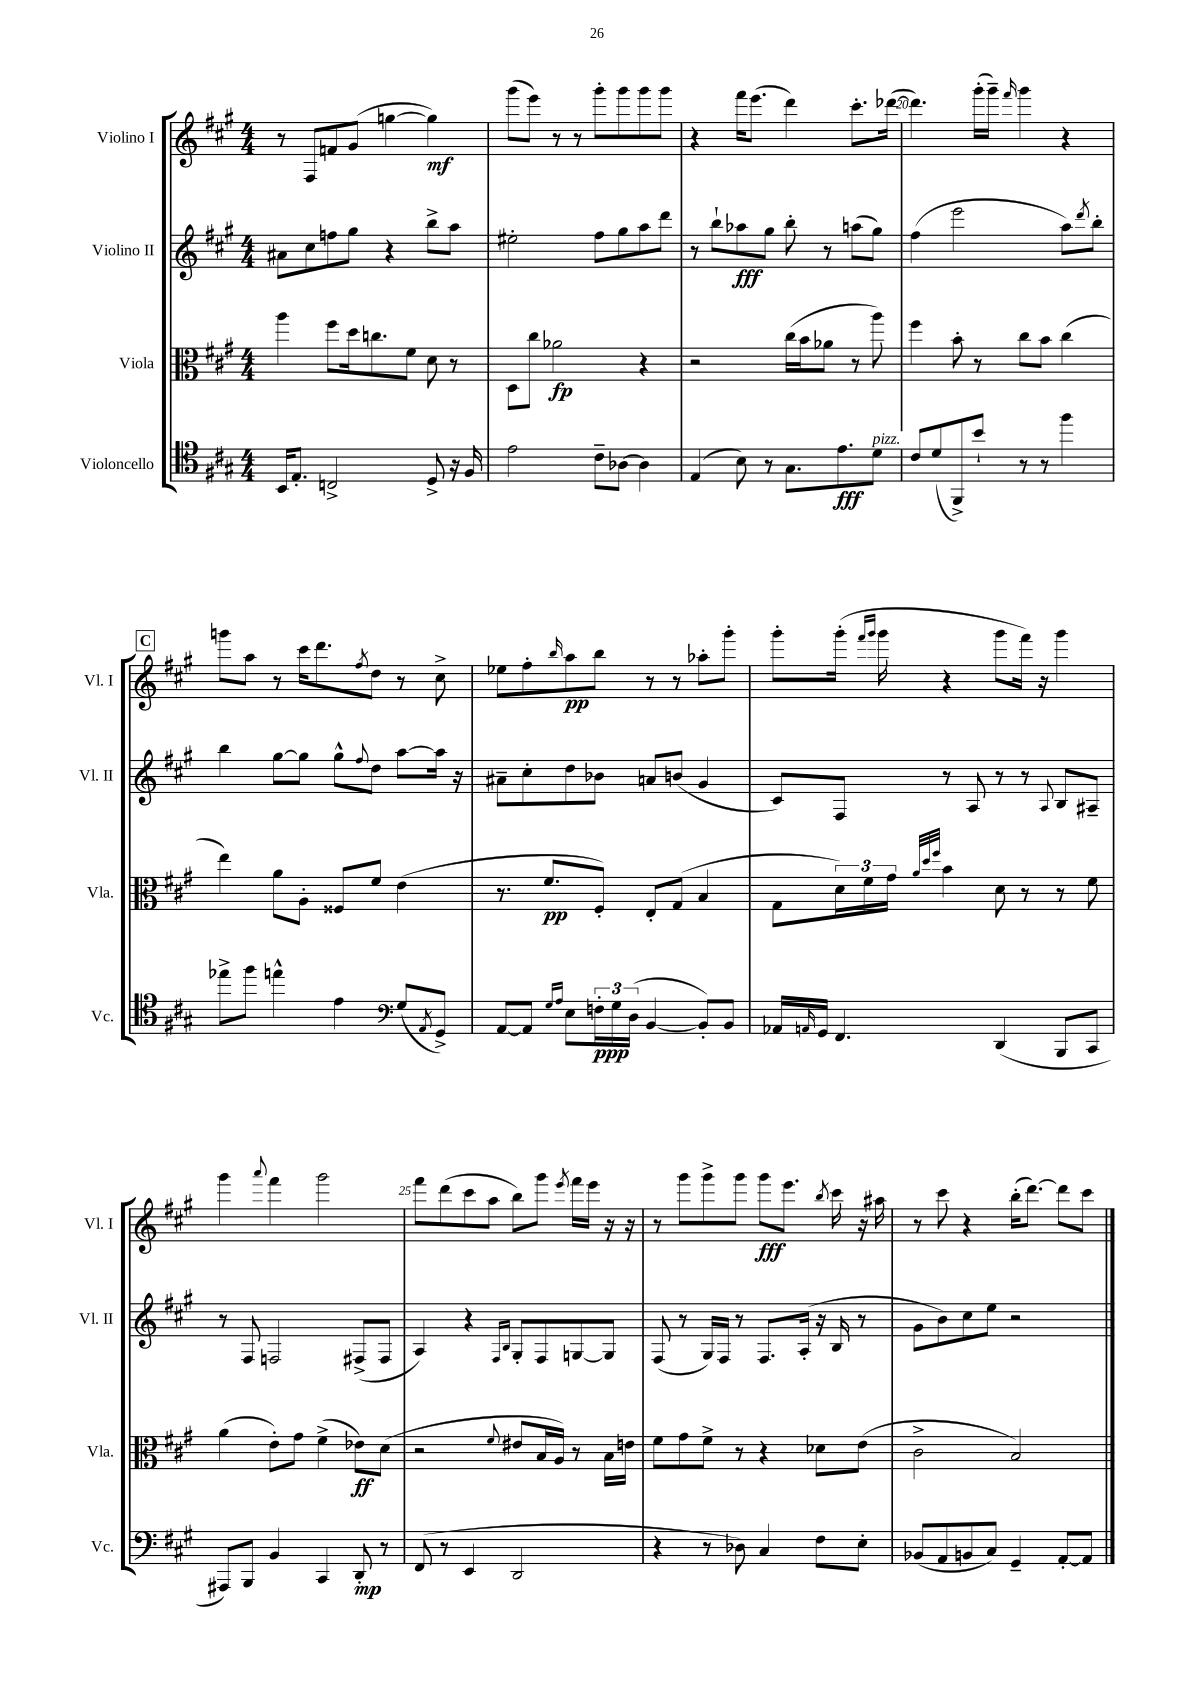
<<
\new StaffGroup <<
\new Staff = "s0" \with { instrumentName = "Violino I" shortInstrumentName = "Vl. I" } {
    \clef treble \key a \major \numericTimeSignature \time 4/4
    r8 fis8 f'8 gis'8( g''4~ g''4\mf) |
    gis'''8( e'''8) r8 r8 gis'''8-. gis'''8 gis'''8 gis'''8 |
    r4 fis'''16 e'''8.( d'''4) cis'''8.-. des'''16~( |
    des'''4.) gis'''16-.( gis'''16--) \grace { fis'''16 } gis'''4 r4 |
    \mark \markup { \box "C" } g'''8 a''8 r8 cis'''16 d'''8. \acciaccatura { fis''8 } d''8 r8 cis''8-> |
    ees''8 fis''8-. \grace { b''16 } a''8\pp b''8 r8 r8 aes''8-. gis'''8-. |
    gis'''8-. gis'''16-.( \grace { fis'''16 gis'''16 } gis'''16 r4 gis'''8 fis'''16) r16 gis'''4 |
    gis'''4 \appoggiatura { a'''8 } fis'''4 gis'''2 |
    fis'''8 d'''8( cis'''8 a''8 b''8) gis'''8 \acciaccatura { e'''8 } fis'''16 e'''16 r16 r16 |
    r8 gis'''8 gis'''8-> gis'''8 gis'''8\fff e'''8. \acciaccatura { b''8 } cis'''16 r16 ais''16 |
    r8 cis'''8 r4 b''16-.( d'''8.~) d'''8 cis'''8 \bar "|." |
}
\new Staff = "s1" \with { instrumentName = "Violino II" shortInstrumentName = "Vl. II" } {
    \clef treble \key a \major \numericTimeSignature \time 4/4
    ais'8 cis''8 f''8 gis''8 r4 b''8-> a''8 |
    eis''2-. fis''8 gis''8 a''8 d'''8 |
    r8 b''8-! aes''8\fff gis''8 b''8-. r8 a''8( gis''8) |
    fis''4( e'''2 a''8) \acciaccatura { d'''8 } b''8-. |
    \mark \markup { \box "C" } b''4 gis''8~ gis''8 gis''8-^ \appoggiatura { fis''8 } d''8 a''8~ a''16 r16 |
    ais'8-- cis''8-. d''8 bes'8 a'8 b'8( gis'4 |
    cis'8) fis8 r8 a8 r8 r8 \appoggiatura { a8 } b8 ais8-- |
    r8 fis8 f2 fis8->( fis8 |
    a4) r4 \grace { fis16 b16 } gis8-. fis8 g8~ g8 |
    fis8( r8 gis16) fis16 r8 fis8. a16-.( r16 b16 r8 |
    gis'8 b'8) cis''8 e''8 r2 \bar "|." |
}
\new Staff = "s2" \with { instrumentName = "Viola" shortInstrumentName = "Vla." } {
    \clef alto \key a \major \numericTimeSignature \time 4/4
    a''4 fis''8 d''16 c''8. fis'8 d'8 r8 |
    d8 cis''8 aes'2\fp r4 |
    r2 cis''16( b'16 aes'8 r8 a''8) |
    fis''4 b'8-. r8 cis''8 b'8 cis''4( |
    \mark \markup { \box "C" } e''4) a'8 a8-. fisis8 fis'8 e'4( |
    r8. fis'8.\pp fis8-.) e8-. gis8( b4 |
    gis8 \tuplet 3/2 { d'16) fis'16 gis'16 } \grace { a'32 d''32 fis''32 } b'4 d'8 r8 r8 fis'8 |
    a'4( e'8-.) gis'8 fis'4->( ees'8\ff) d'8( |
    r2 \appoggiatura { fis'8 } eis'8 b16 a16) r8 b16 e'16 |
    fis'8 gis'8 fis'8-> r8 r4 des'8 e'8( |
    cis'2-> b2) \bar "|." |
}
\new Staff = "s3" \with { instrumentName = "Violoncello" shortInstrumentName = "Vc." } {
    \clef tenor \key a \major \numericTimeSignature \time 4/4
    b,16 e8.-. c2-> d8-> r16 fis16 |
    e'2 cis'8-- aes8~ aes4 |
    e4( b8) r8 gis8. e'8.\fff d'8^\markup { \italic "pizz." } |
    cis'8 d'8( fis,8->) b'8-! r8 r8 fis''4 |
    \mark \markup { \box "C" } ees''8-> fis''8 e''4-^ e'4 \clef bass gis8( \acciaccatura { a,8 } gis,8->) |
    a,8~ a,8 \grace { gis16 a16 } e8 \tuplet 3/2 { f16-.\ppp gis16 d16( } b,4~ b,8-.) b,8 |
    aes,16 \grace { a,16 } gis,16 fis,4. d,4( b,,8 cis,8 |
    ais,,8) b,,8 b,4 cis,4 d,8-.\mp r8 |
    fis,8( r8 e,4 d,2 |
    r4 r8 des8) cis4 fis8 e8-. |
    bes,8( a,8 b,8 cis8) gis,4-- a,8~-. a,8 \bar "|." |
}
>>
>>
\layout { \context { \Score currentBarNumber = #17 \override BarNumber.break-visibility = ##(#f #t #t) barNumberVisibility = #(every-nth-bar-number-visible 5) } }
